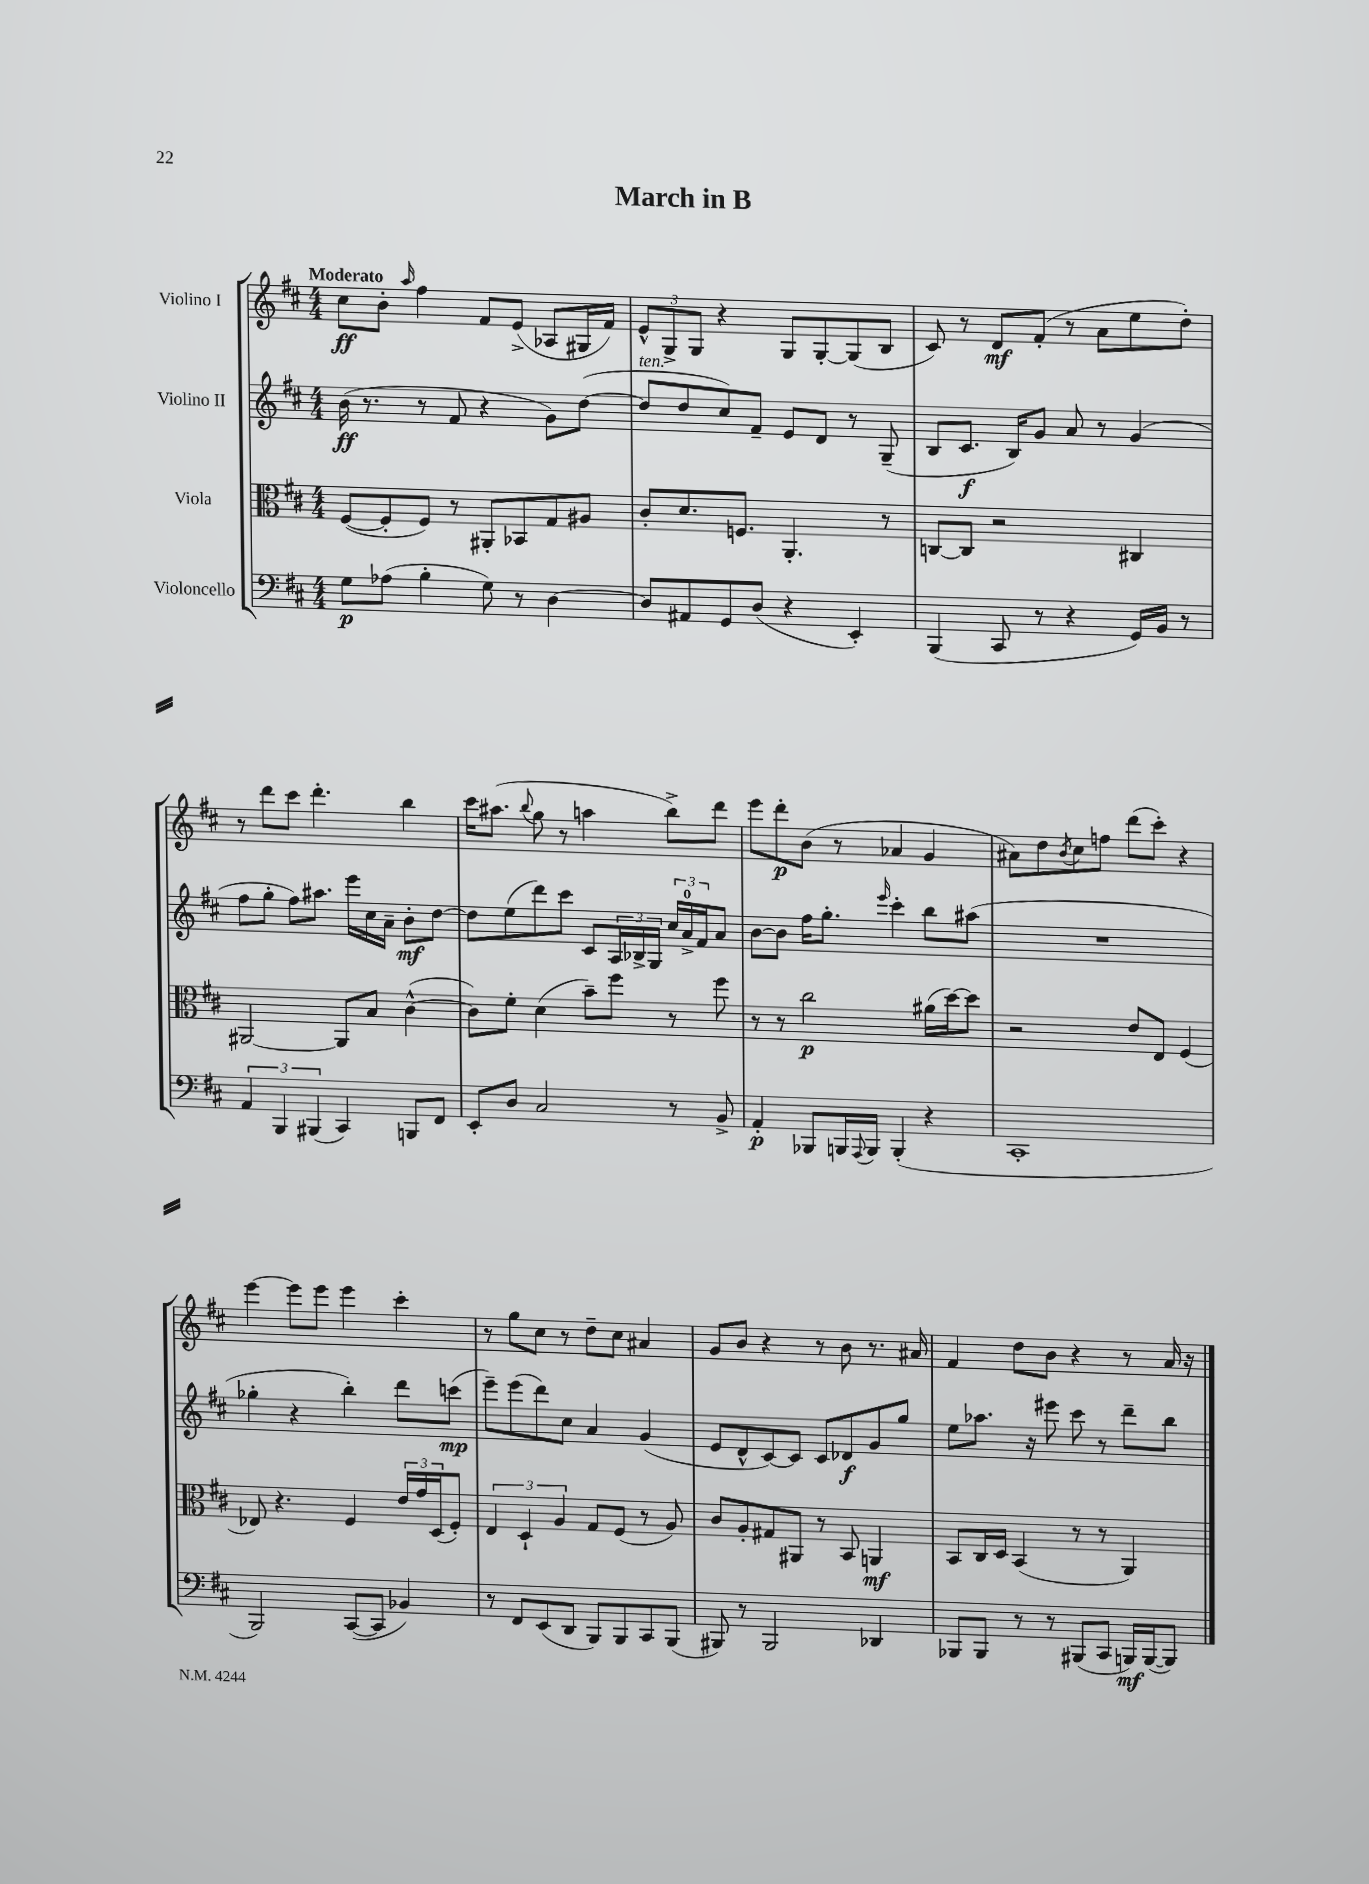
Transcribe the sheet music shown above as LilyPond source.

\header { title = "March in B" }
<<
\new StaffGroup <<
\new Staff = "s0" \with { instrumentName = "Violino I" } {
    \clef treble \key d \major \numericTimeSignature \time 4/4 \tempo "Moderato"
    cis''8\ff b'8-. \grace { a''16 } fis''4 fis'8 e'8->( aes8 gis16 fis'16) |
    \tuplet 3/2 { e'8-^ g8-> g8 } r4 g8 g8~-. g8( b8 |
    cis'8) r8 d'8\mf fis'8-.( r8 a'8 e''8 d''8-.) |
    r8 d'''8 cis'''8 d'''4.-. b''4 |
    cis'''16 ais''8.( \appoggiatura { b''8 } g''8 r8 a''4 b''8->) d'''8 |
    e'''8 d'''8-.\p b'8( r8 aes'4 g'4 |
    ais'8) d''8 \acciaccatura { b'8 } cis''8 f''8 d'''8( cis'''8-.) r4 |
    e'''4~ e'''8 e'''8 e'''4 cis'''4-. |
    r8 g''8 cis''8 r8 d''8-- cis''8 ais'4 |
    g'8 b'8 r4 r8 b'8 r8. ais'16 |
    fis'4 d''8 b'8 r4 r8 a'16 r16 \bar "|." |
}
\new Staff = "s1" \with { instrumentName = "Violino II" } {
    \clef treble \key d \major \numericTimeSignature \time 4/4
    b'16\ff( r8. r8 fis'8 r4 g'8) d''8~( |
    d''8^\markup { \italic "ten." } d''8 cis''8) fis'8-- e'8 d'8 r8 g8--( |
    b8 cis'8.\f b16) g'8 a'8 r8 g'4( |
    fis''8 g''8-. fis''8) ais''8. e'''16 cis''16 a'16-- b'8-.\mf d''8~ |
    d''8 e''8( d'''8) cis'''8 cis'8 \tuplet 3/2 { a16 bes16-> g16 } \tuplet 3/2 { cis''16 a'16-0-> fis'16 } a'8 |
    b'8~ b'8 fis''16 g''8.-. \grace { e'''16 } cis'''4-. b''8 ais''8( |
    R1 |
    ges''4-. r4 b''4-.) d'''8 c'''8\mp( |
    e'''8--) e'''8( d'''8) cis''8 a'4 g'4( |
    e'8 d'8-^ cis'8~) cis'8 cis'8 des'8\f g'8 g''8 |
    e''8 aes''8. r16 eis'''8 cis'''8 r8 d'''8-- b''8 \bar "|." |
}
\new Staff = "s2" \with { instrumentName = "Viola" } {
    \clef alto \key d \major \numericTimeSignature \time 4/4
    fis8~( fis8-. fis8) r8 ais,8-. bes,8 g8 ais8 |
    cis'8-. d'8. f8. a,4.-. r8 |
    c8~ c8 r2 cis4 |
    ais,2~ ais,8 b8 cis'4~-^( |
    cis'8) fis'8-. d'4( b'8--) fis''8 r8 fis''8 |
    r8 r8 cis''2\p ais'16( d''16~) d''8 |
    r2 e'8 e8 fis4( |
    ees8) r4. fis4 \tuplet 3/2 { e'16 g'16 d16( } fis8-.) |
    \tuplet 3/2 { e4 d4-! a4 } g8 fis8( r8 a8) |
    cis'8 a8-. gis8 ais,8 r8 b,8 a,4\mf |
    b,8 cis16 d16 b,4( r8 r8 a,4) \bar "|." |
}
\new Staff = "s3" \with { instrumentName = "Violoncello" } {
    \clef bass \key d \major \numericTimeSignature \time 4/4
    g8\p aes8( b4-. g8) r8 d4~ |
    d8 ais,8 g,8 d8( r4 e,4-.) |
    b,,4( cis,8 r8 r4 g,16) b,16 r8 |
    \tuplet 3/2 { a,4 b,,4 bis,,4( } cis,4) b,,8 fis,8 |
    e,8-. d8 cis2 r8 b,8-> |
    a,4-.\p bes,,8 b,,16 \appoggiatura { a,,8 } b,,16 b,,4-.( r4 |
    cis,1-. |
    b,,2) cis,8~( cis,8 bes,4) |
    r8 fis,8 e,8( d,8 b,,8) b,,8 cis,8 b,,8( |
    bis,,8) r8 bis,,2 des,4 |
    bes,,8 bes,,8 r8 r8 bis,,8( cis,8 b,,16\mf) b,,16~( b,,8) \bar "|." |
}
>>
>>
\layout { \context { \Score \remove "Bar_number_engraver" } }
